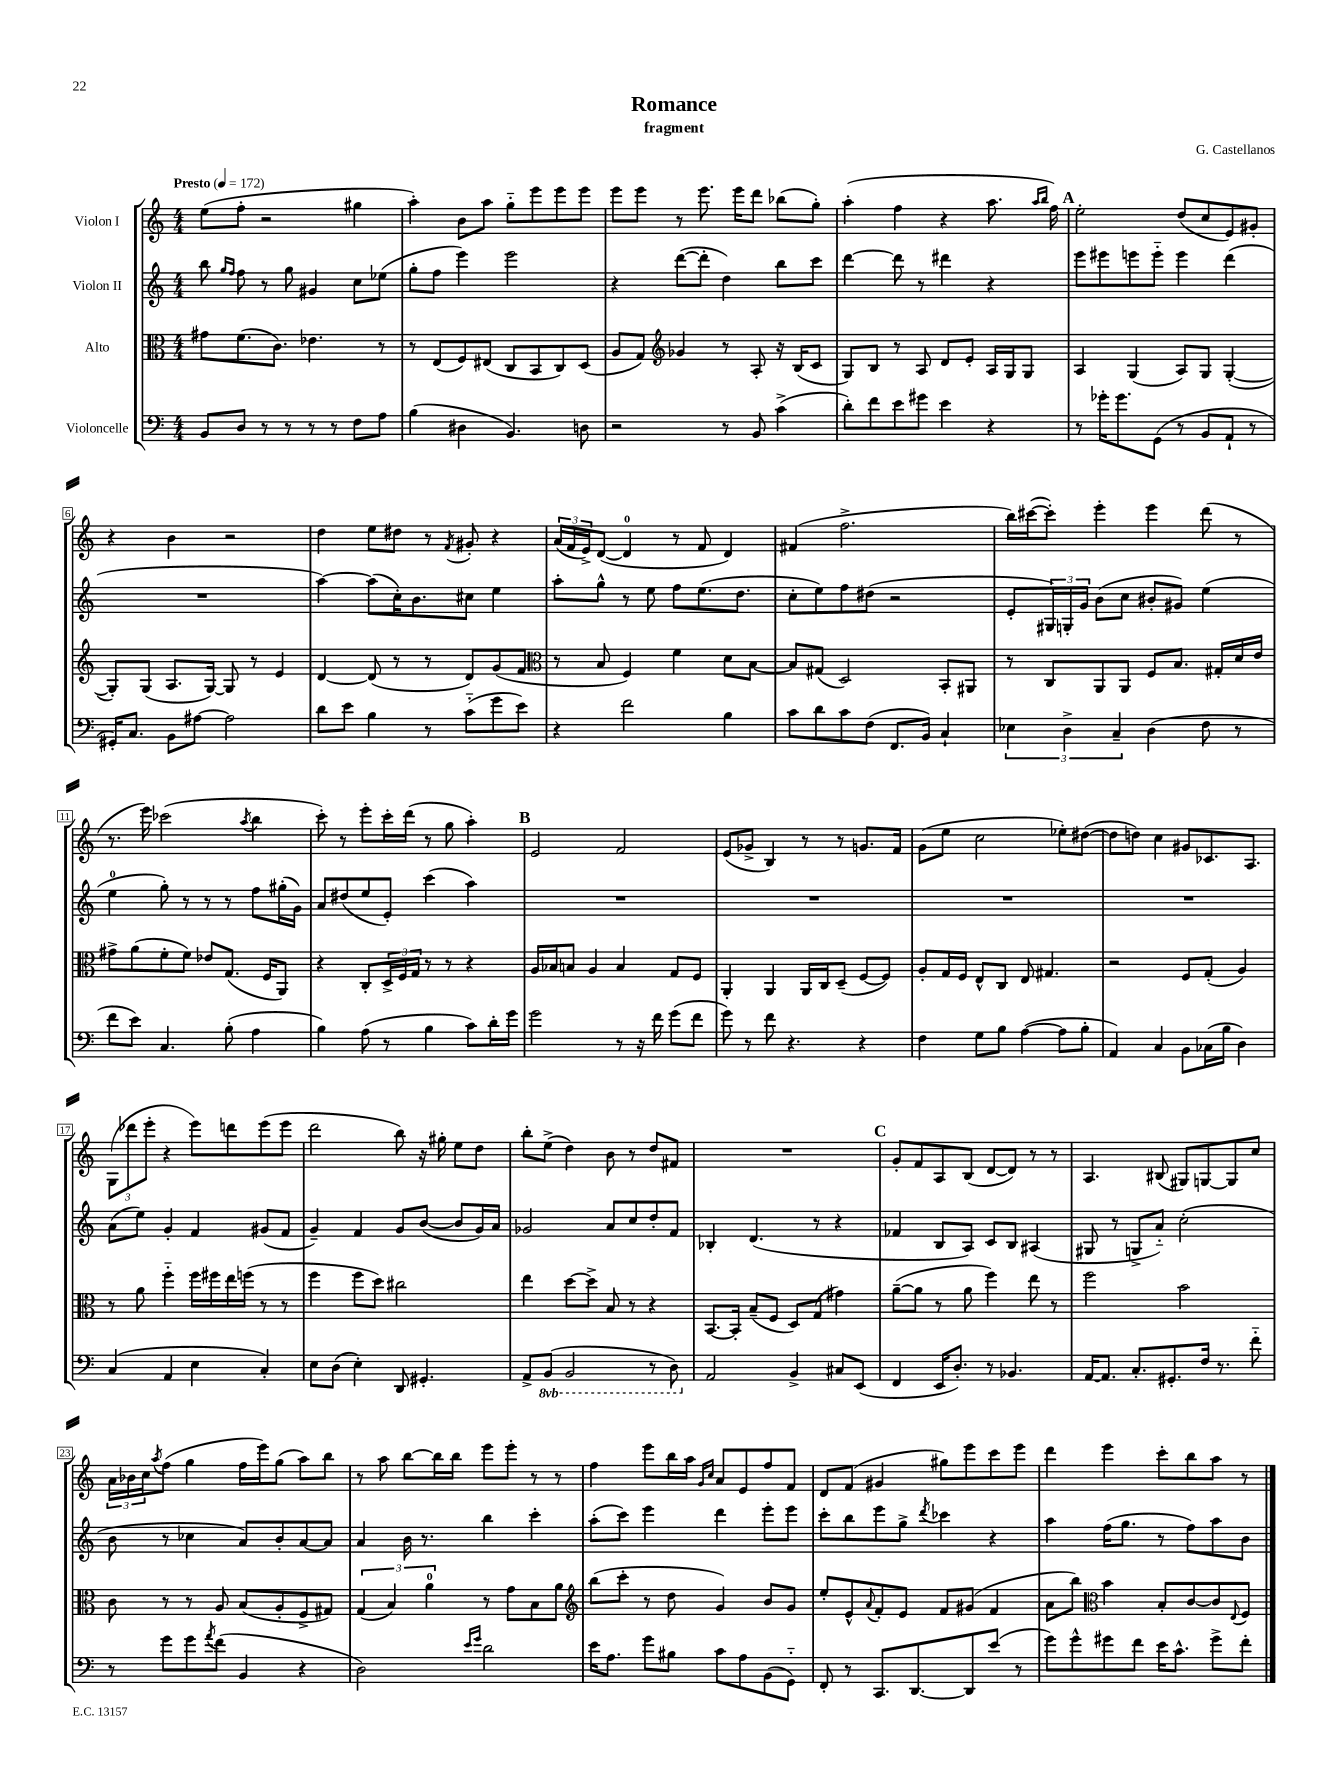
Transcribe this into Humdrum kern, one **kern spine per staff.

**kern	**kern	**kern	**kern
*staff4	*staff3	*staff2	*staff1
*clefF4	*clefC3	*clefG2	*clefG2
*k[]	*k[]	*k[]	*k[]
*M4/4	*M4/4	*M4/4	*M4/4
*MM172	*MM172	*MM172	*MM172
8BB	8g#	8bb	(8ee
.	.	16qqgg	.
.	.	16qqff	.
8D	(8.f	8ff	8ff'
8r	.	8r	2r
.	8.c)	.	.
8r	.	8gg	.
8r	4.e-	4g#	.
8r	.	.	.
8F	.	8cc	4gg#
8A	8r	(8ee-	.
=	=	=	=
(4B	8r	8gg'	4aa')
.	(8E	8ff	.
4D#	8F)	4eee)	8b
.	(8E#	.	8aa
4.BB)	8C	2eee	8gg'~
.	8BB	.	8eee
.	8C)	.	8eee
8D	(8D	.	8eee
=	=	=	=
2r	8A	4r	8eee
.	8G)	.	8eee
*	*clefG2	*	*
.	4g-	([8ddd	8r
.	.	8ddd']	8.eee
8r	8r	4dd)	.
.	.	.	16eee
8BB	8A'	.	8ddd
(4c^	16r	8bb	(8bb-
.	(16B	.	.
.	8c	8ccc	8gg')
=	=	=	=
8d')	8G)	[4ddd	(4aa'
8f	8B	.	.
8e	8r	8ddd]	4ff
8g#	8A	8r	.
4e	8d	4ddd#	4r
.	8e'	.	.
4r	16A	4r	8.aa
.	16G	.	.
.	8G	.	.
.	.	.	16qqaa
.	.	.	16qqbb
.	.	.	16ff)
=	=	=	=
8r	4A	8eee	2ee'
16g-'	.	8eee#	.
8.g-	.	.	.
.	(4G	8eee	.
(8GG	.	8eee'~	.
8r	8A)	4eee	(8dd
8BB	8G	.	8cc
8AA`	([4G'	(4ddd	8e)
8r	.	.	8g#'
=	=	=	=
16GG#')	8G'])	1r	4r
8.C	.	.	.
.	(8G	.	.
8BB	8.A	.	4b
[8A#	.	.	.
.	[16G)	.	.
2A#]	8G]	.	2r
.	8r	.	.
.	4e	.	.
=	=	=	=
8d	[4d	[4aa)	4dd
8e	.	.	.
4B	(8d]	(8aa]	8ee
.	8r	16cc')	8dd#
.	.	8.b	.
8r	8r	.	8r
.	.	.	8qf
(8c'~	8d)	8cc#	8g#'
8g	(8g	4ee	4r
8e)	8f	.	.
=	=	=	=
*	*clefC3	*	*
4r	8r	8aa'	(24a
.	.	.	24f
.	.	.	24e^)
.	8B	8gg^^	([8d
2f	4F)	8r	4d]
.	.	8ee	.
.	4f	8ff	8r
.	.	(8.ee	8f
4B	8d	.	4d)
.	.	8.dd	.
.	[8B	.	.
=	=	=	=
8c	8B]	8cc'	(4f#
8d	(8G#	8ee)	.
8c	2D)	8ff	2.ff^
(8F	.	(8dd#	.
8.FF	.	2r	.
16BB)	.	.	.
4C`	8BB'	.	.
.	8AA#	.	.
=	=	=	=
6E-	8r	8e'	16bb)
.	.	.	([16ccc#
.	8C	24G#)	8ccc#'])
6D^	.	24G'	.
.	.	24g	.
.	8AA	(8b	4eee'
6C~	.	.	.
.	8AA	8cc	.
(4D	8F	8b#'	4eee
.	8.B	8g#)	.
8F	.	(4ee	(8ddd
.	16G#'	.	.
8r	16d	.	8r
.	16e	.	.
=	=	=	=
8f	8g#^	4ee	8.r
8e)	(8a	.	.
.	.	.	16eee)
4.C	8f'	8gg')	(2ccc-
.	8f)	8r	.
.	8e-	8r	.
(8B'	(8.G	8r	.
.	.	.	8qaa
4A	.	8ff	4bb
.	16F	.	.
.	8AA)	(16gg#'	.
.	.	16g)	.
=	=	=	=
4B)	4r	8a	8ccc')
.	.	(8dd#	8r
(8A	8C'	8ee	8eee'
8r	24D^	8e')	16ccc'
.	24F	.	.
.	.	.	(16ddd
.	24G	.	.
4B	8r	(4ccc	8r
.	8r	.	8gg
8c)	4r	4aa)	4aa')
16d'	.	.	.
16g	.	.	.
=	=	=	=
2g	16A	1r	2e
.	16B-	.	.
.	8B	.	.
.	4A	.	.
8r	4B	.	2f
16r	.	.	.
16f	.	.	.
(8g	8G	.	.
8f	8F	.	.
=	=	=	=
8g)	4AA'	1r	(8e
8r	.	.	8g-^
8f	4AA	.	4B)
4.r	.	.	.
.	16AA	.	8r
.	16C	.	.
.	(8D~	.	8r
4r	[8F	.	8.g
.	8F])	.	.
.	.	.	16f
=	=	=	=
4F	8A'	1r	(8g
.	16G	.	8ee
.	16F	.	.
8G	8E^^	.	2cc
8B	8C	.	.
([4A	8E	.	.
.	4.G#	.	.
8A]	.	.	8ee-')
8B'	.	.	([8dd#
=	=	=	=
4AA)	2r	1r	8dd#]
.	.	.	8dd)
4C	.	.	4cc
8BB	8F	.	8g#
(16C-	(8G'	.	8.c-
16B	.	.	.
4D)	4A)	.	.
.	.	.	8.A
=	=	=	=
(4C	8r	(8a	(12G
.	.	.	12ddd-
.	8a	8ee)	.
.	.	.	12eee'
4AA	4ff'~	4g'	4r
4E	16ff	4f	8eee)
.	16ff#	.	.
.	16ee	.	8ddd
.	(16ff	.	.
4C')	8r	(8g#	(8eee
.	8r	8f	8eee
=	=	=	=
8E	4ff	4g~)	2ddd
(8D	.	.	.
4E')	8ff	4f	.
.	8dd)	.	.
8DD	2cc#	8g	8bb)
4.GG#'	.	([8b	16r
.	.	.	16gg#'
.	.	8b]	8ee
.	.	16g)	8dd
.	.	16a	.
=	=	=	=
8AA^	4ee	2g-	8bb'
(8BBB	.	.	(8ee^
2BBB	[8dd	.	4dd)
.	8dd^]	.	.
.	8B	8a	8b
.	8r	8cc	8r
8r	4r	8dd'	8dd
8DD)	.	8f	8f#
=	=	=	=
2AA	[8.BB	4B-'	1r
.	16BB']	.	.
.	(8B~	(4.d	.
.	8F	.	.
4BB^	8D)	.	.
.	(8G	8r	.
8C#	4g#)	4r	.
(8EE	.	.	.
=	=	=	=
4FF	([8a~	4f-	8g'
.	8a]	.	8f
16EE	8r	8B	8A
8.D')	.	.	.
.	8a	8A)	(8B
8r	4ff)	8c	[8d
4.BB-	.	8B	8d])
.	8ee	(4A#	8r
.	8r	.	8r
=	=	=	=
[16AA	2ff	8G#	4.A
8.AA]	.	.	.
.	.	8r	.
8.C'	.	8G^	.
.	.	8a'~)	(8B#
8.GG#'	.	.	.
.	2b	(2cc'	8G#)
16F	.	.	[8G
8.r	.	.	.
.	.	.	8G]
8f'~	.	.	8cc
=	=	=	=
8r	8c	8b	24a
.	.	.	24b-
.	.	.	24cc
.	.	.	8qaa
8g	8r	8r	(8ff
8g	8r	4cc-	4gg
8qa	.	.	.
(8f	8A	.	.
4BB	(8B	8a)	16ff
.	.	.	16eee)
.	8A'	8b'	(8gg
4r	8F^	[8a	8aa)
.	8G#)	8a]	8bb
=	=	=	=
2D)	(6G	4a	8r
.	.	.	8aa
.	6B)	.	.
.	.	16b	[8bb
.	.	8.r	.
.	6a	.	.
.	.	.	16bb]
.	.	.	16bb
16qqe	.	.	.
16qqg	.	.	.
2d	8r	4bb	8eee
.	8g	.	8eee'
.	8B	4ccc'	8r
.	8a	.	8r
=	=	=	=
*	*clefG2	*	*
16e	(8bb	(8aa'	4ff
8.A	.	.	.
.	8ccc'	8ccc)	.
8g	8r	4eee	8eee
8B#	8dd	.	16bb
.	.	.	16aa
.	.	.	16qqg
.	.	.	16qqcc
8c	4g)	4ddd	8a
8A	.	.	8e
(8BB	8b	8eee'	8ff
8GG'~)	8g	8eee	8f
=	=	=	=
8FF'	8ee'	8ccc'	8d
8r	8e^^	8bb	(8f
.	8qqa	.	.
8.CC	8f'	8eee	4g#
.	8e	8gg^	.
[8.DD	.	.	.
.	.	8qddd	.
.	8f	4ccc-	8gg#)
8DD]	(8g#	.	8eee
(8e	4f	4r	8ccc
8r	.	.	8eee
=	=	=	=
8g)	8a	4aa	4ddd
8g^^	8bb)	.	.
*	*clefC3	*	*
8g#	4b	(16ff	4eee
.	.	8.gg	.
8f	.	.	.
16e	8B'	8r	8ccc'
8.c^^	.	.	.
.	[8c	8ff)	8bb
8g#^	8c]	8aa	8aa
.	8qqE	.	.
8f'	8F	8b	8r
==	==	==	==
*-	*-	*-	*-
